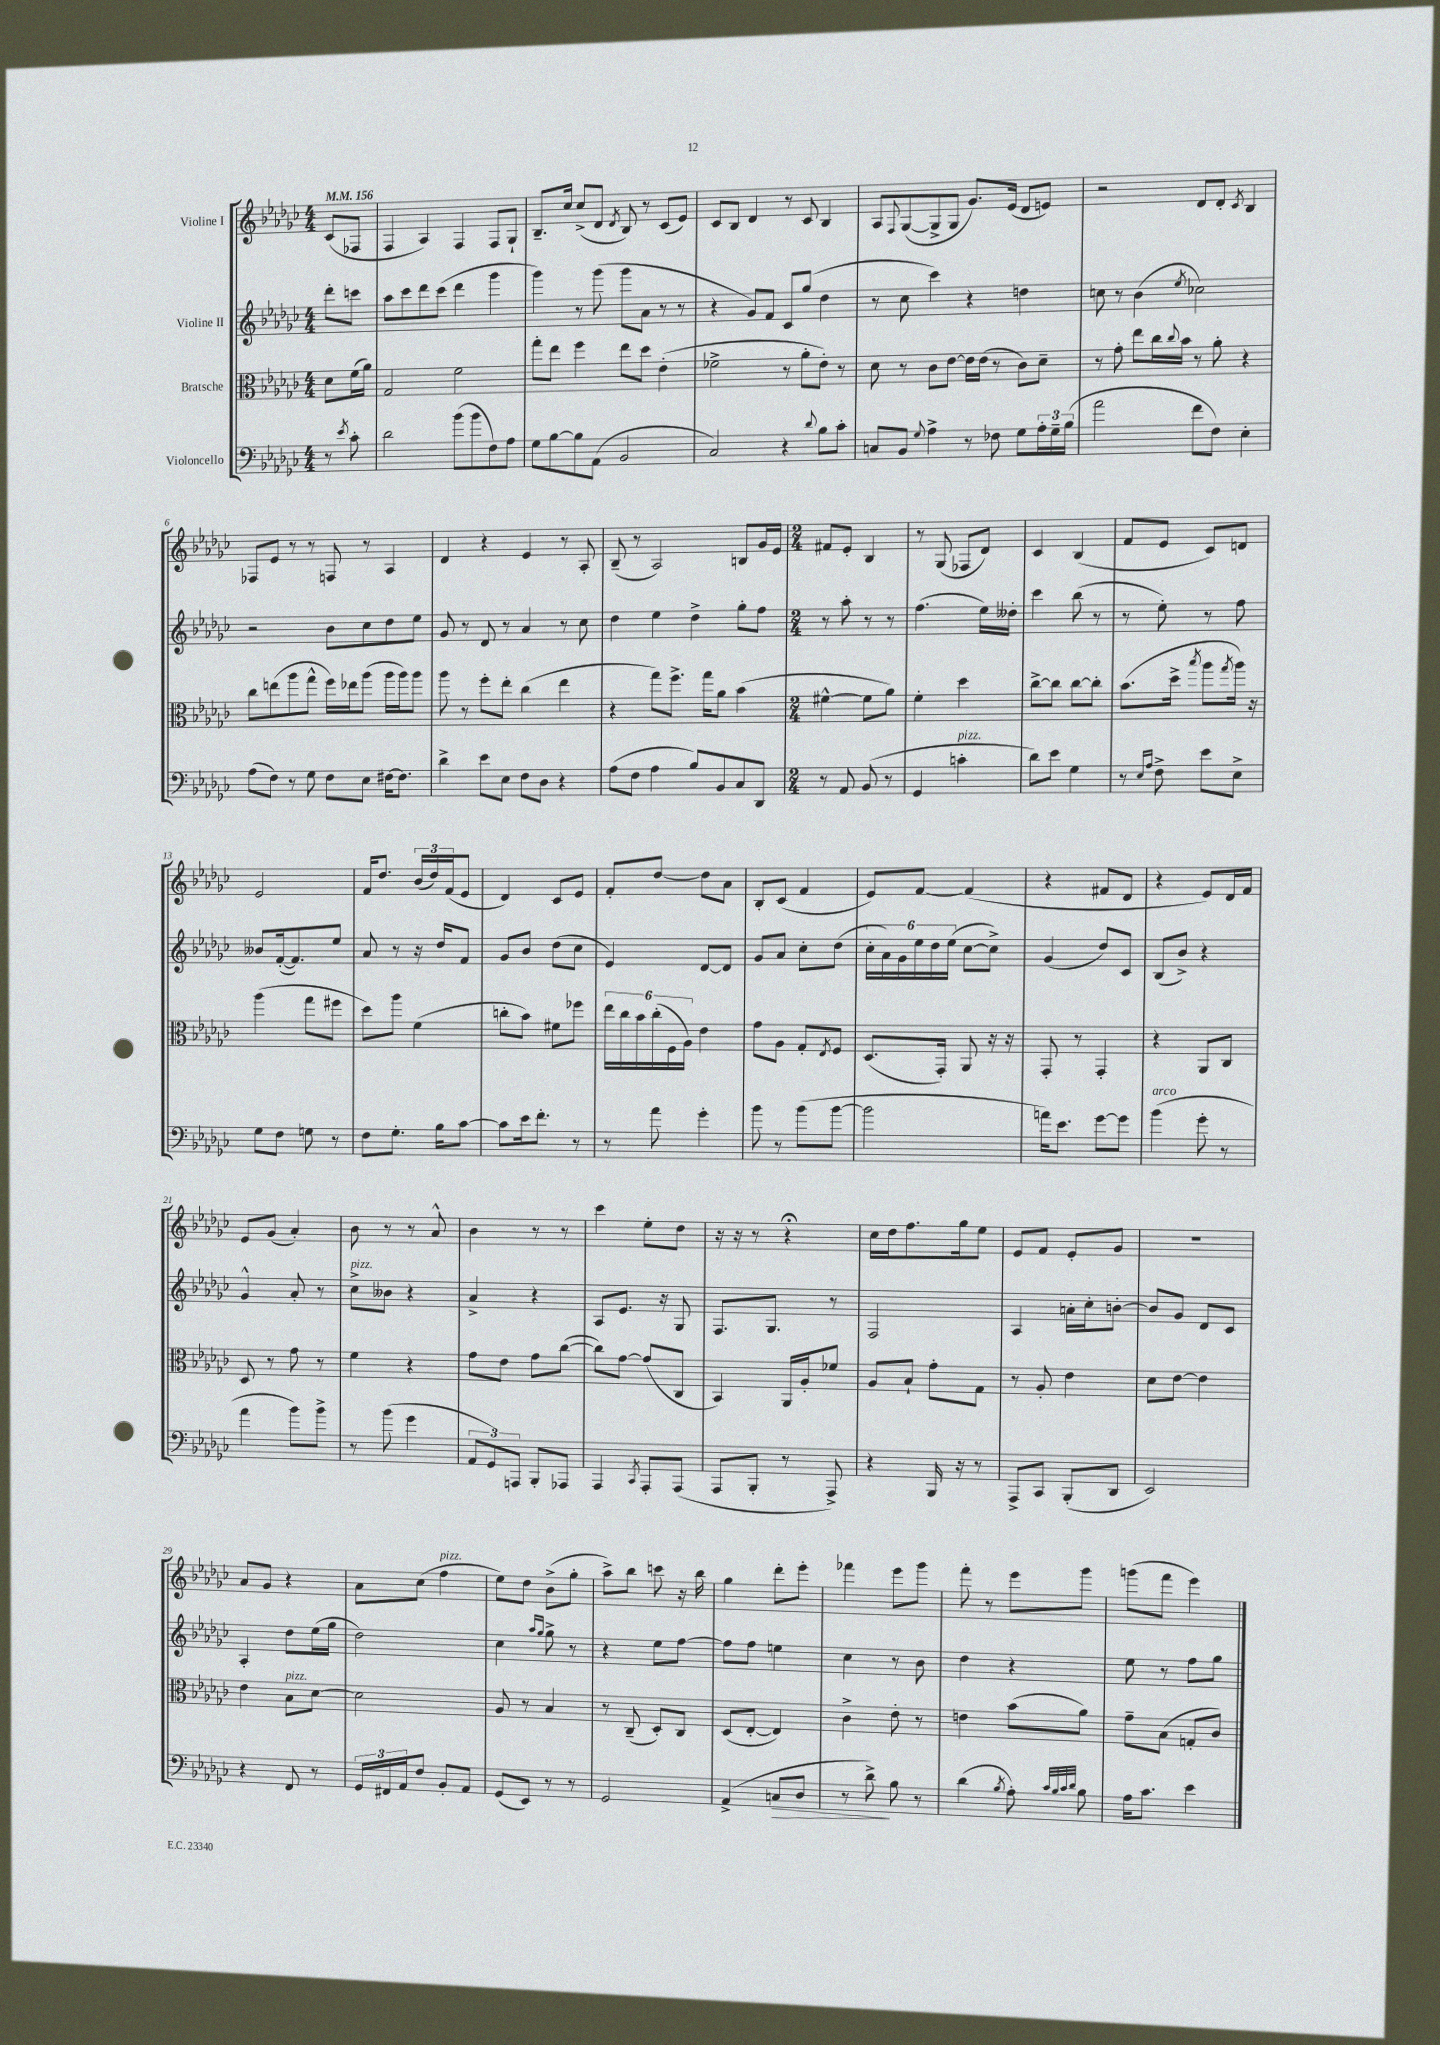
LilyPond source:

<<
\new StaffGroup <<
\new Staff = "s0" \with { instrumentName = "Violine I" } {
    \clef treble \key ges \major \numericTimeSignature \time 4/4 \partial 4 \tempo 4 = 156
    ces'8( fes8 |
    f4 aes4) f4 f8 ges8-! |
    bes8.-- ces''16 ces''8->( des'8 \acciaccatura { des'8 } bes8) r8 ces'8( ees'8) |
    ces'8 bes8 des'4 r8 ces'8 bes4 |
    aes8 \appoggiatura { f8 } ges8~( ges8-> ges8 ges'8.) ees'16( des'8 e'8) |
    r2 des'8 des'8-. \acciaccatura { ces'8 } bes4 |
    fes8 ees'8 r8 r8 f8 r8 aes4 |
    des'4 r4 ees'4 r8 aes8-. |
    bes8--( r8 aes2) b8 ges'16 ees'16 |
    \numericTimeSignature \time 2/4 fis'8 ees'8-. bes4 |
    r8 ges8( fes8 des'8) |
    ces'4 bes4( |
    f'8 ees'8 ces'8) d'8 |
    ees'2 |
    f'16 des''8. \tuplet 3/2 { bes'16( des''16) f'16( } ees'8 |
    des'4) ces'8 ees'8 |
    f'8-. des''8~ des''8 aes'8 |
    bes8-. ces'8( f'4 |
    ees'8) f'8~ f'4( |
    r4 fis'8 des'8 |
    r4 ees'8) des'16 f'16 |
    ees'8 ges'8( aes'4-.) |
    bes'8 r8 r8 aes'8-^ |
    bes'4 r8 r8 |
    ces'''4 ees''8-. des''8 |
    r16 r16 r8 r4\fermata |
    ces''16 des''16 f''8. ges''16 ees''8 |
    ees'8 f'8 ees'8-. ges'8 |
    R2 |
    aes'8 ges'8 r4 |
    aes'8 ces''8( f''4^\markup { \italic "pizz." } |
    ees''8) des''8 bes'8->( ges''8-. |
    aes''8->) bes''8 c'''8 r16 bes''16 |
    ges''4 des'''8-. ees'''8-. |
    fes'''4 ees'''8 ges'''8 |
    f'''8-. r8 ees'''8 ges'''8 |
    g'''8( f'''8 ees'''4) \bar "|." |
}
\new Staff = "s1" \with { instrumentName = "Violine II" } {
    \clef treble \key ges \major \numericTimeSignature \time 4/4 \partial 4
    des'''8-. c'''8 |
    aes''8 ces'''8 des'''8 ces'''8( des'''4 ges'''4 |
    ges'''4) r8 ges'''8( ges'''8 aes'8 r8 r8 |
    r4 ges'8) f'8 ces'8 ges''8( des''4 |
    r8 ces''8 ces'''4) r4 d''4 |
    c''8 r8 bes'4( \acciaccatura { ees''8 } ces''2) |
    r2 bes'8 ces''8 des''8 ees''8 |
    ges'8 r8 des'8 r8 aes'4 r8 ces''8 |
    des''4 ees''4 des''4-> ges''8-. f''8 |
    \numericTimeSignature \time 2/4 r8 aes''8-. r8 r8 |
    f''4.( ees''16) deses''16-. |
    ces'''4 bes''8( r8 |
    r8 ees''8-.) r8 f''8 |
    beses'8 f'16~-.( f'8.) ees''8 |
    aes'8 r8 r16 des''16 f'8 |
    ges'8 bes'8 des''8( ces''8 |
    ees'4) des'8~ des'8 |
    ges'8 aes'8 ces''8-. des''8( |
    \tuplet 6/4 { ces''16-. aes'16) ges'16 ees''16 des''16 ees''16( } ces''8~ ces''8->) |
    ges'4( des''8) ces'8 |
    bes8( bes'8->) r4 |
    ges'4-^ aes'8-. r8 |
    ces''8->^\markup { \italic "pizz." } beses'8 r4 |
    aes'4-> r4 |
    aes8 ees'8. r16 ges8 |
    f8. ges8. r8 |
    f2 |
    aes4 a'16-. ces''16-. b'8~-. |
    b'8 ges'8 des'8 ces'8 |
    aes4-. des''8 ees''16( ges''16 |
    des''2) |
    ces''4 \grace { aes''16 ges''16 } ges''8-> r8 |
    r4 ees''8 f''8~ |
    f''8 f''8 e''4 |
    ces''4 r8 bes'8 |
    des''4 r4 |
    ees''8 r8 f''8 ges''8 \bar "|." |
}
\new Staff = "s2" \with { instrumentName = "Bratsche" } {
    \clef alto \key ges \major \numericTimeSignature \time 4/4 \partial 4
    des'8 f'16( aes'16) |
    ges2 f'2 |
    ges''8-. ees''8 f''4 ees''8 des''8 ees'4-.( |
    fes'2-> r8 aes'8-. ees'8-.) r8 |
    des'8 r8 ces'8 ees'8~ ees'16 ees'16( r8 ces'8) des'8-- |
    r8 ges'8-. ees''8 ces''16 \appoggiatura { ces''8 } bes'16 r8 aes'8-. r4 |
    ces''8 e''8( aes''8 ges''8-^ f''16) ees''16 aes''8( aes''16 aes''16) aes''8 |
    aes''8 r8 f''8-. ees''8-. ces''4( ees''4 |
    r4 ges''8) f''8.-> ges''16 aes'8 bes'4( |
    \numericTimeSignature \time 2/4 fis'4~-^ fis'8 aes'8) |
    f'4-. des''4 |
    ces''8~-> ces''8 ces''8~ ces''8-. |
    bes'8.( des''16-> \acciaccatura { bes''8 } aes''8 \acciaccatura { ges''8 } aes''16) r16 |
    aes''4( ges''8 fis''8 |
    des''8) aes''8 f'4( |
    c''8-. bes'8) fis'8 fes''8 |
    \tuplet 6/4 { ees''16 ces''16 bes'16 ces''16-.( f16 aes16) } ees'4 |
    ges'8 aes8 ges8-. \acciaccatura { ees8 } f8 |
    des8.( ges,16-.) aes,8 r16 r16 |
    ges,8-. r8 ges,4-. |
    r4 aes,8 ces8 |
    des8 r8 ges'8 r8 |
    f'4 r4 |
    ges'8 ees'8 ges'8 ces''8~( |
    ces''8) ges'8~ ges'8( ces8 |
    bes,4) aes,16 aes16-. fes'8 |
    aes8 bes8-! ges'8-. ges8 |
    r8 aes8-. ees'4 |
    des'8 ees'8~ ees'4 |
    ees'4 bes8^\markup { \italic "pizz." } des'8~ |
    des'2 |
    aes8 r8 bes4 |
    r8 ces8--( des8-.) ces8 |
    des8( ees8~-. ees4) |
    ces'4-> ees'8-. r8 |
    e'4 bes'8( aes'8) |
    ges'8-- bes8( g8-. ces'8) \bar "|." |
}
\new Staff = "s3" \with { instrumentName = "Violoncello" } {
    \clef bass \key ges \major \numericTimeSignature \time 4/4 \partial 4
    r8 \acciaccatura { ees'8 } ces'8-. |
    des'2 bes'8( bes'8 f8) aes8 |
    ges8 bes8~ bes8 aes,8( bes,2 |
    ces2) r4 \appoggiatura { des'8 } bes8 ces'8-. |
    c8 bes,8 \appoggiatura { ges8 } aes4-> r8 fes8 ges8 \tuplet 3/2 { aes16-. ges16-- bes16( } |
    aes'2 f'8 f8) ees4-. |
    aes8( f8) r8 ges8 f8 ees8 fis16~ fis8. |
    des'4-> ees'8 ees8 f8 des8 r4 |
    aes8( f8 aes4 bes8) bes,8 ces8 des,8 |
    \numericTimeSignature \time 2/4 r8 aes,8 bes,8( r8 |
    ges,4 c'4-.^\markup { \italic "pizz." } |
    des'8) ees'8 ges4 |
    r8 \grace { ees16 aes16 } f8-> ees'8 ees8-> |
    ges8 f8 g8 r8 |
    f8 ges8.-. bes16 ces'8~ |
    ces'8 ees'16 f'8.-. r8 |
    r8 aes'8 ges'4-. |
    bes'8 r8 bes'8( bes'8~ |
    bes'2 |
    a'16) ees'8. ges'8~ ges'8 |
    bes'4^\markup { \italic "arco" }( ges'8-. r8 |
    aes'4 bes'8) bes'8-> |
    r8 bes'8( ges'4 |
    \tuplet 3/2 { aes,8 ges,8) a,,8 } bes,,8-. aes,,8 |
    aes,,4 \acciaccatura { ces,8 } aes,,8-. aes,,8( |
    aes,,8 bes,,8-. r8 aes,,8->) |
    r4 bes,,16 r16 r8 |
    aes,,8-> ces,8 bes,,8-.( des,8 |
    ees,2) |
    r4 f,8 r8 |
    \tuplet 3/2 { ges,16 fis,16 aes,16 } f8 bes,8-. aes,8 |
    ges,8( ees,8) r8 r8 |
    ges,2 |
    aes,4->( c8\> des8 |
    r8 des'8->\!) bes8 r8 |
    des'4( \acciaccatura { bes8 } aes8-.) \grace { ces'32 bes32 ces'32 des'32 } bes8 |
    aes16 ces'8. ees'4 \bar "|." |
}
>>
>>
